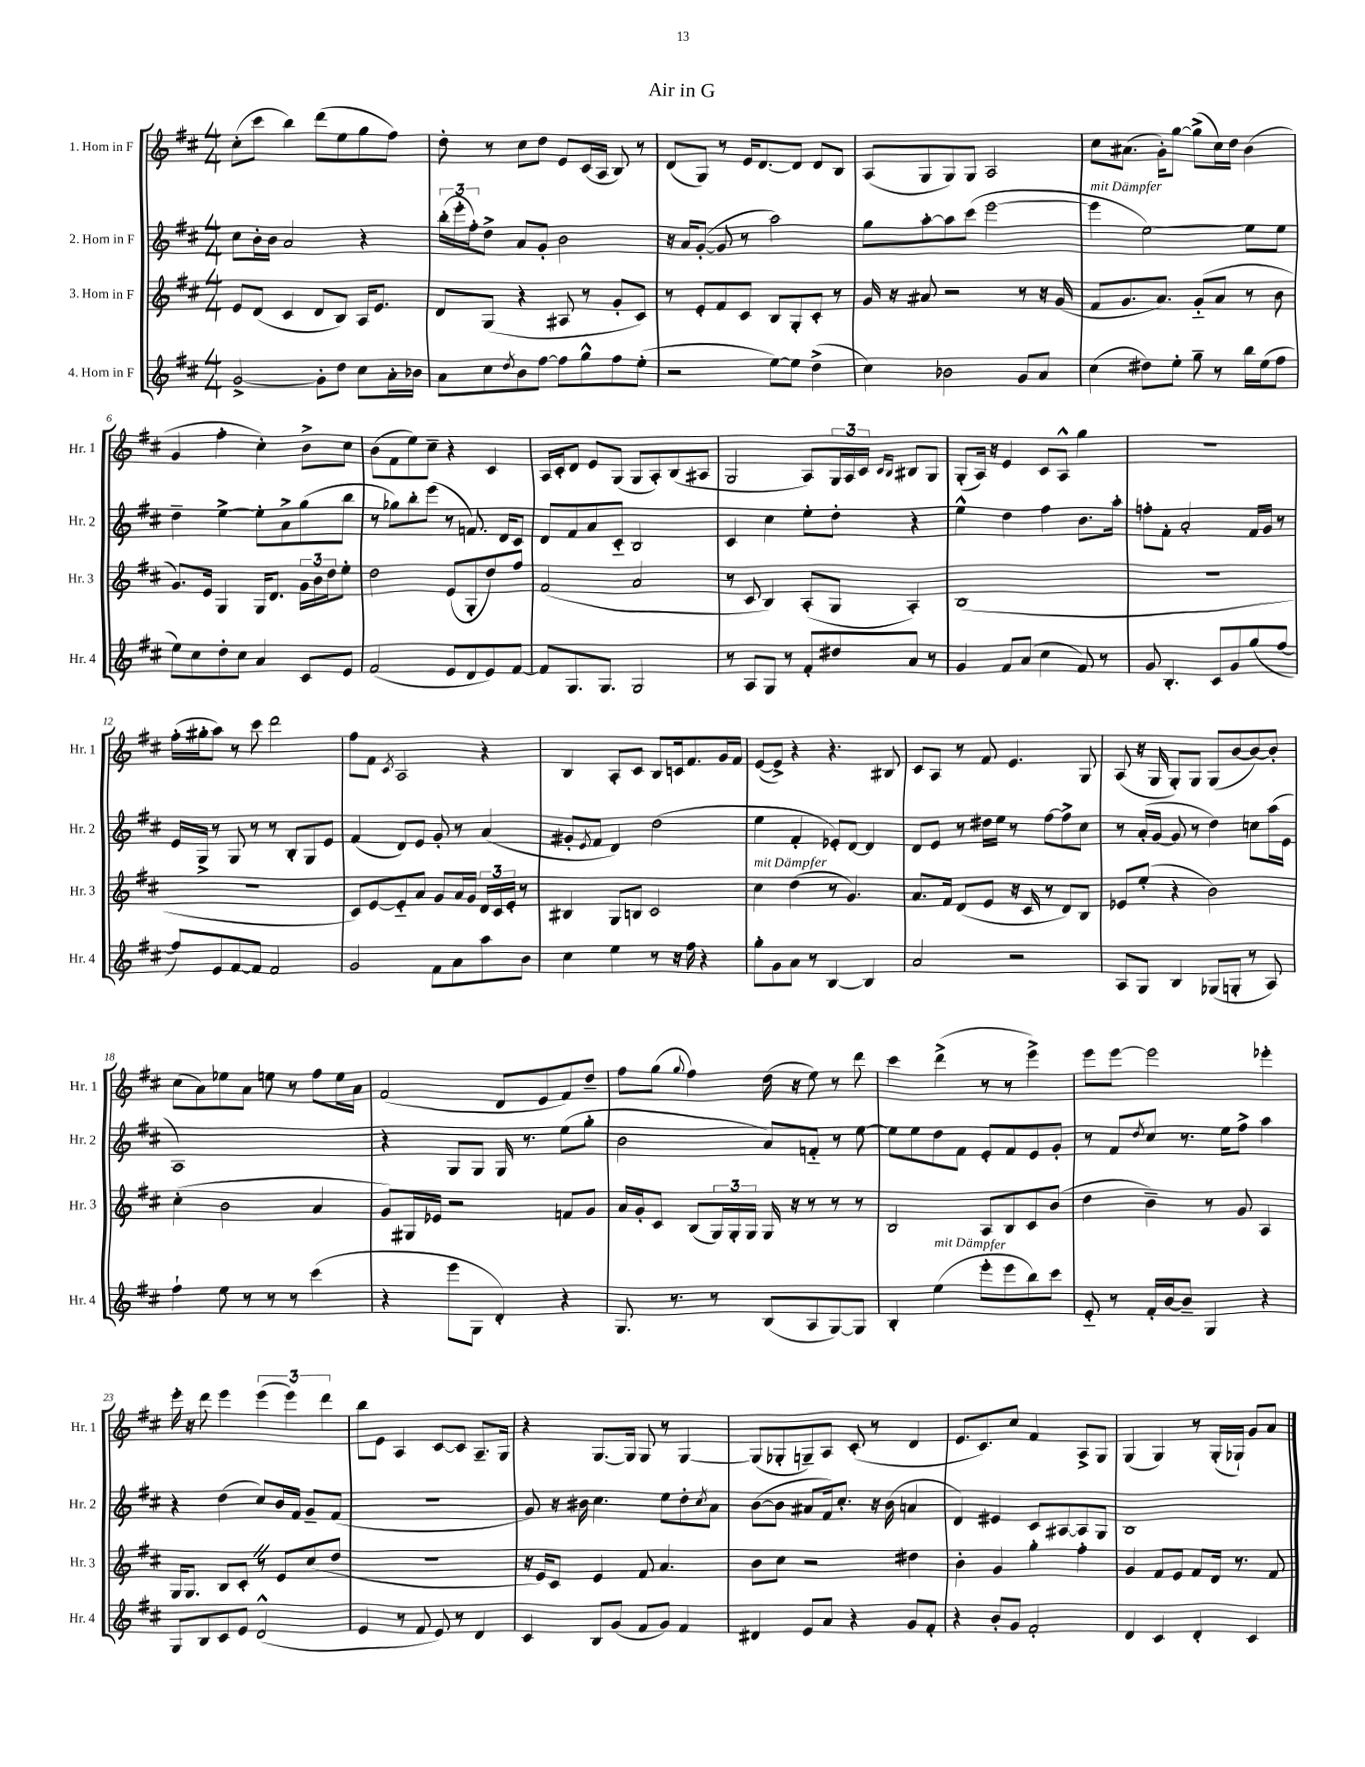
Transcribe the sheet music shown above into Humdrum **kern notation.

**kern	**kern	**kern	**kern
*staff4	*staff3	*staff2	*staff1
*clefG2	*clefG2	*clefG2	*clefG2
*k[f#c#]	*k[f#c#]	*k[f#c#]	*k[f#c#]
*M4/4	*M4/4	*M4/4	*M4/4
[2g^/	8e/L	8cc#\L	(8cc#'\L
.	(8d/J	16b'\L	8ccc#\J
.	.	16b\JJ	.
.	4c#/	2a/	4bb\)
8g'\]L	8d/L	.	(8ddd\L
8dd\J	8B/J)	.	8ee\
8cc#\L	16A/LK	4r	8gg\
.	8.e/J	.	.
16a'\L	.	.	8ff#\J)
16b-\JJ	.	.	.
=	=	=	=
8a\L	8d/L	(24bb'\LL	8dd'\
.	.	24eee'\	.
.	.	24ff#'\J)	.
8cc#\	(8G/J	8dd^\J	8r
8qdd/	.	.	.
8b\	4r	8a/L	8cc#\L
[8ff#\J	.	8g'/J	8dd\J
8ff#\]L	8A#/	2b\	8e/L
8gg^^\	8r	.	(16c#/L
.	.	.	16A/JJ
8ff#\	8g'/L	.	8B/)
(8ee'\J	8c#/J)	.	8r
=	=	=	=
2r	8r	16r	(8d/L
.	.	16a/LK	.
.	8e'/L	([8g'/J	8G/J)
.	8f#/	8g/]	8r
.	8c#/J	8r	16e/LK
.	.	.	[8.d/
[8ee\L)	8B/L	2aa\)	.
8ee\]J	8G'/	.	8d/]J
(4dd^\	8c#'/J	.	8d/L
.	8r	.	8B/J
=	=	=	=
4cc#\)	16g/	8gg\L	(8A/L
.	16r	.	.
.	8a#/	[8aa'\	8G/
2b-\	2r	8aa\]	8G/)
.	.	(8ccc#\J	8G/J
.	.	[2eee\	2A/
8g/L	8r	.	.
8a/J	16r	.	.
.	(16g/	.	.
=	=	=	=
(4cc#\	8f#/L	4eee\]	8cc#\L
.	8.g/	.	(8.a#\J
8dd#\L)	.	[2ee\)	.
.	8.a/J)	.	16g'\LK)
8ee'\J	.	.	[8gg\J
8gg~\	(8g'~/L	.	(8gg^\]L
8r	8a/J	.	16cc#\L)
.	.	.	16dd\JJ
16bb\LL	8r	8ee\]L	(4b\
(16ee\J	.	.	.
8ff#\J	8b\	8ee\J	.
=	=	=	=
8ee\L)	8.g/L)	4dd~\	4g/
8cc#\	.	.	.
.	16e/Jk	.	.
8dd'\	4G/	[4ee^\	4ff#'\
8cc#\J	.	.	.
4a/	16G/LK	8ee'\]L	4cc#'\)
.	8.d/J	.	.
.	.	8a^\	.
8c#/L	24g\LL	(8gg\	8b^\L
.	24b\	.	.
.	24dd\J	.	.
8e/J	8ee'\J	8bb\J	8cc#\J
=	=	=	=
(2f#/	2dd\	8r	(8b\L
.	.	8gg-\L)	8f#\
.	.	8bb'\	8ee\)
.	.	(8eee\J	8cc#~\J
8e/L	(8e/L	8r	4r
8d/	8G'/	8.f/)	.
8e/)	8dd/)	.	4c#/
.	.	16d/LK	.
[8f#/J	8ff#/J	8c#/J	.
=	=	=	=
8f#/]L	(2f#/	8d/L	16A/LL
.	.	.	16c#'/J
8.G/	.	8f#/	8d/J
.	.	8a/	8e/L
8.G/J	.	.	.
.	.	8c#'~/J	(8G/J
2G/	2a/	2B/	8G/L
.	.	.	8A'/)
.	.	.	(8B/
.	.	.	8A#/J
=	=	=	=
8r	8r	4c#/	2G/
8A/L	8c#/	.	.
8G/J	4B/)	4cc#\	.
8r	.	.	.
8f#'/L	(8A'/L	8ee'\L	8A/L)
8dd#/	8G/J	8dd'\J	24G/L
.	.	.	24A/
.	.	.	24c#/JJ
.	.	.	16qqc#/LL
.	.	.	16qqB/JJ
8a/J	4A'/)	4r	8B#/L
8r	.	.	8G/J
=	=	=	=
4g/	(1B	4ee^^\	(8G'/L
.	.	.	16A/Jk)
.	.	.	16r
8f#/L	.	4dd\	4e/
(8a/J	.	.	.
4cc#\	.	4ff#\	8c#/L
.	.	.	8A^^/J
8f#/)	.	8.b\L	4gg\
8r	.	.	.
.	.	16aa'\Jk	.
=	=	=	=
8g/	1r	8ff'\L	1r
4.B'/	.	8f#'\J	.
.	.	2a'/	.
8c#/L	.	.	.
8g/	.	.	.
(8gg/	.	16f#/LL	.
.	.	16g/JJ	.
[8ff#/J	.	8r	.
=	=	=	=
8ff#/]L)	1r	16e/LL	(16ff#'\LL
.	.	16G^/JJ	16gg#'\J
8e/	.	8r	8aa\J)
[8f#/	.	8G/	8r
8f#/]J	.	8r	8ccc#\
2f#/	.	8r	2ddd\
.	.	8B'/L	.
.	.	8G/	.
.	.	8e/J	.
=	=	=	=
2g/	8c#/L)	(4f#/	8ff#\L
.	[8e/	.	8f#\J
.	.	.	8qc#/
.	8e'~/]	8d/L)	2A/
.	8a/J	8e/J	.
8f#\L	8g/L	8g'/	.
8a\	16a/L	8r	.
.	16g/JJ	.	.
8aa\	24d/LL	(4a/	4r
.	24c#/	.	.
.	24e'/JJ	.	.
8b\J	8r	.	.
=	=	=	=
4cc#\	4B#/	8g#'/L	4B/
.	.	8qe/	.
.	.	8f#/J	.
4ee\	8G/L	4d/)	8A'/L
.	8B/J	.	8c#/J
8r	2c#/	(2dd\	8B/L
16r	.	.	16c/k
16ff#\	.	.	8.f#/
4r	.	.	.
.	.	.	16g/L
.	.	.	16f#/JJ
=	=	=	=
8gg'\L	4cc#\	4ee\	([8e/L
8g\	.	.	8e^/]J)
8a\J	(4dd\	4f#'/	4r
8r	.	.	.
[4B/	8r	8e-'/L)	4.r
.	4.g/)	[8d/J	.
4B/]	.	4d/]	.
.	.	.	8B#/
=	=	=	=
2a/	8.a/L	8d/L	8c#/L
.	.	8e/J	8A/J
.	16f#/Jk	.	.
.	(8d/L	8r	8r
.	8e/J	16dd#\LL	8f#/
.	.	16ee\JJ	.
2r	16r	8r	4.e/
.	16c#/	.	.
.	8r	[8ff#\L	.
.	8d/L)	8ff#^\]	.
.	8B/J	8cc#\J	8G/
=	=	=	=
8A/L	8e-/L	8r	(8A/
8G/J	(8ee'/J	(16a'/LL	16r
.	.	[16g/JJ	16G/
4B/	4r	8g/]	8G'/L)
.	.	8r	8G/J
(8G-/L	2b\)	4dd\)	(8G/L
8G'/J	.	.	[8b/
8r	.	8cc\L	8b/_)
8A/)	.	(16aa\L	8b'/]J
.	.	16e\JJ	.
=	=	=	=
4ff#`\	(4cc#'\	1A)	(8cc#\L
.	.	.	8a\)
8ee\	2b\	.	8ee-\
8r	.	.	8a\J
8r	.	.	8ee\
8r	.	.	8r
(4ccc#\	4a/	.	8ff#\L
.	.	.	16ee\L
.	.	.	16a\JJ
=	=	=	=
4r	8g/L)	4r	(2f#/
.	16G#/L	.	.
.	16e-/JJ	.	.
8eee\L	2r	8G/L	.
8G\J	.	8G/J	.
4d'/)	.	16G/	8d/L
.	.	8.r	.
.	.	.	8e/
4r	8f/L	(8ee\L	8f#/)
.	8g/J	8gg'\J	8dd~/J
=	=	=	=
8.G/	16a/LL	2b\	8ff#\L
.	16g'/J	.	.
.	8c#/J	.	(8gg\J
8.r	.	.	.
.	.	.	8qqgg/
.	(8B/L	.	4ff#\)
8r	24G/L)	.	.
.	24G'/	.	.
.	24G/JJ	.	.
(8B/L	16G/	8a/L)	(16dd\
.	16r	.	16r
8A/	8r	8f'~/J	8ee\)
[8G/)	8r	8r	8r
8G/]J	8r	[8ee\	8ddd\
=	=	=	=
4B'/	2B/	8ee\]L	4ccc#\
.	.	8ee\	.
(4ee\	.	8dd\	(4ddd^\
.	.	8f#\J	.
8eee'\L	8A/L	8e'/L	8r
8eee\	8B/	8f#/	8r
8bb\)	8c#/	8e/	4eee^\)
8ccc#\J	(8b/J	8g'/J	.
=	=	=	=
8e'~/	4dd\	8r	8eee\L
8r	.	8f#/L	[8eee\J
.	.	8qdd/	.
16f#'/LL	4b~\)	8cc#/J	2eee\]
[16b/J	.	.	.
8b~/]J	.	8.r	.
4G/	8r	.	.
.	.	16ee\LK	.
.	8g/	8ff#^\J	.
4r	4A/	4aa\	4eee-'\
=	=	=	=
8G/L	16G/LK	4r	16eee'\
.	8.G/J	.	16r
8B/	.	.	8ddd\
8c#/	8B/L	(4dd\	4eee\
8e/J	8c#'/J	.	.
(2d^^/	8r	8cc#/L)	(6eee\
.	8e/L	16b/L	.
.	.	.	6eee\)
.	.	16f#/JJ	.
.	(8cc#/	8g~/L	.
.	.	.	6ddd\
.	8dd/J	(8f#/J	.
=	=	=	=
4e/	1r	1r	8bb\L
.	.	.	8e\J
8r	.	.	4A/
8f#/	.	.	.
8e/)	.	.	[8c#/L
8r	.	.	8c#/]J
4d/	.	.	8.A~/L
.	.	.	16G/Jk
=	=	=	=
4c#/	16r	8g/)	4r
.	16e/LK)	.	.
.	8c#/J	16r	.
.	.	16b#\	.
8B/L	4e/	4.cc#\	[8.G/L
(8g/J	.	.	.
.	.	.	16G/]Jk
8f#/L	8f#/	.	8G/
8g/J)	4.a/	8ee\L	8r
4f#/	.	8dd'\	[4G/
.	.	8qcc#/	.
.	.	8a\J	.
=	=	=	=
4d#/	8b\L	([8b\L	(8G/]L
.	8cc#\J	8b\]J	8G-'/
8e/L	2r	8a#/L	8G~/)
8a/J	.	16f#/k)	8A/J
.	.	8.cc#'/J	.
4r	.	.	(8c#'/
.	.	16r	8r
.	.	(16b\	.
8g/L	4dd#\	4a/	4d/
8f#'/J	.	.	.
=	=	=	=
4r	4b'\	4d/)	8.e/L
.	.	.	8.c#/)
8b'/L	4g/	4e#/	.
8g/J	.	.	8cc#/J
2f#'/	4gg'\	8c#/L	4f#/
.	.	[8A#/	.
.	4ff#'\	8A#/]	8A^/L
.	.	8G/J	8G/J
=	=	=	=
4d/	4g/	1B	(4G/
4c#/	8f#/L	.	4G/)
.	8e/J	.	.
4d'/	8f#/L	.	8r
.	16d/Jk	.	(16G'/LL
.	8.r	.	16G-`/JJ)
4c#/	.	.	8g/L
.	8f#/	.	8a/J
==	==	==	==
*-	*-	*-	*-
